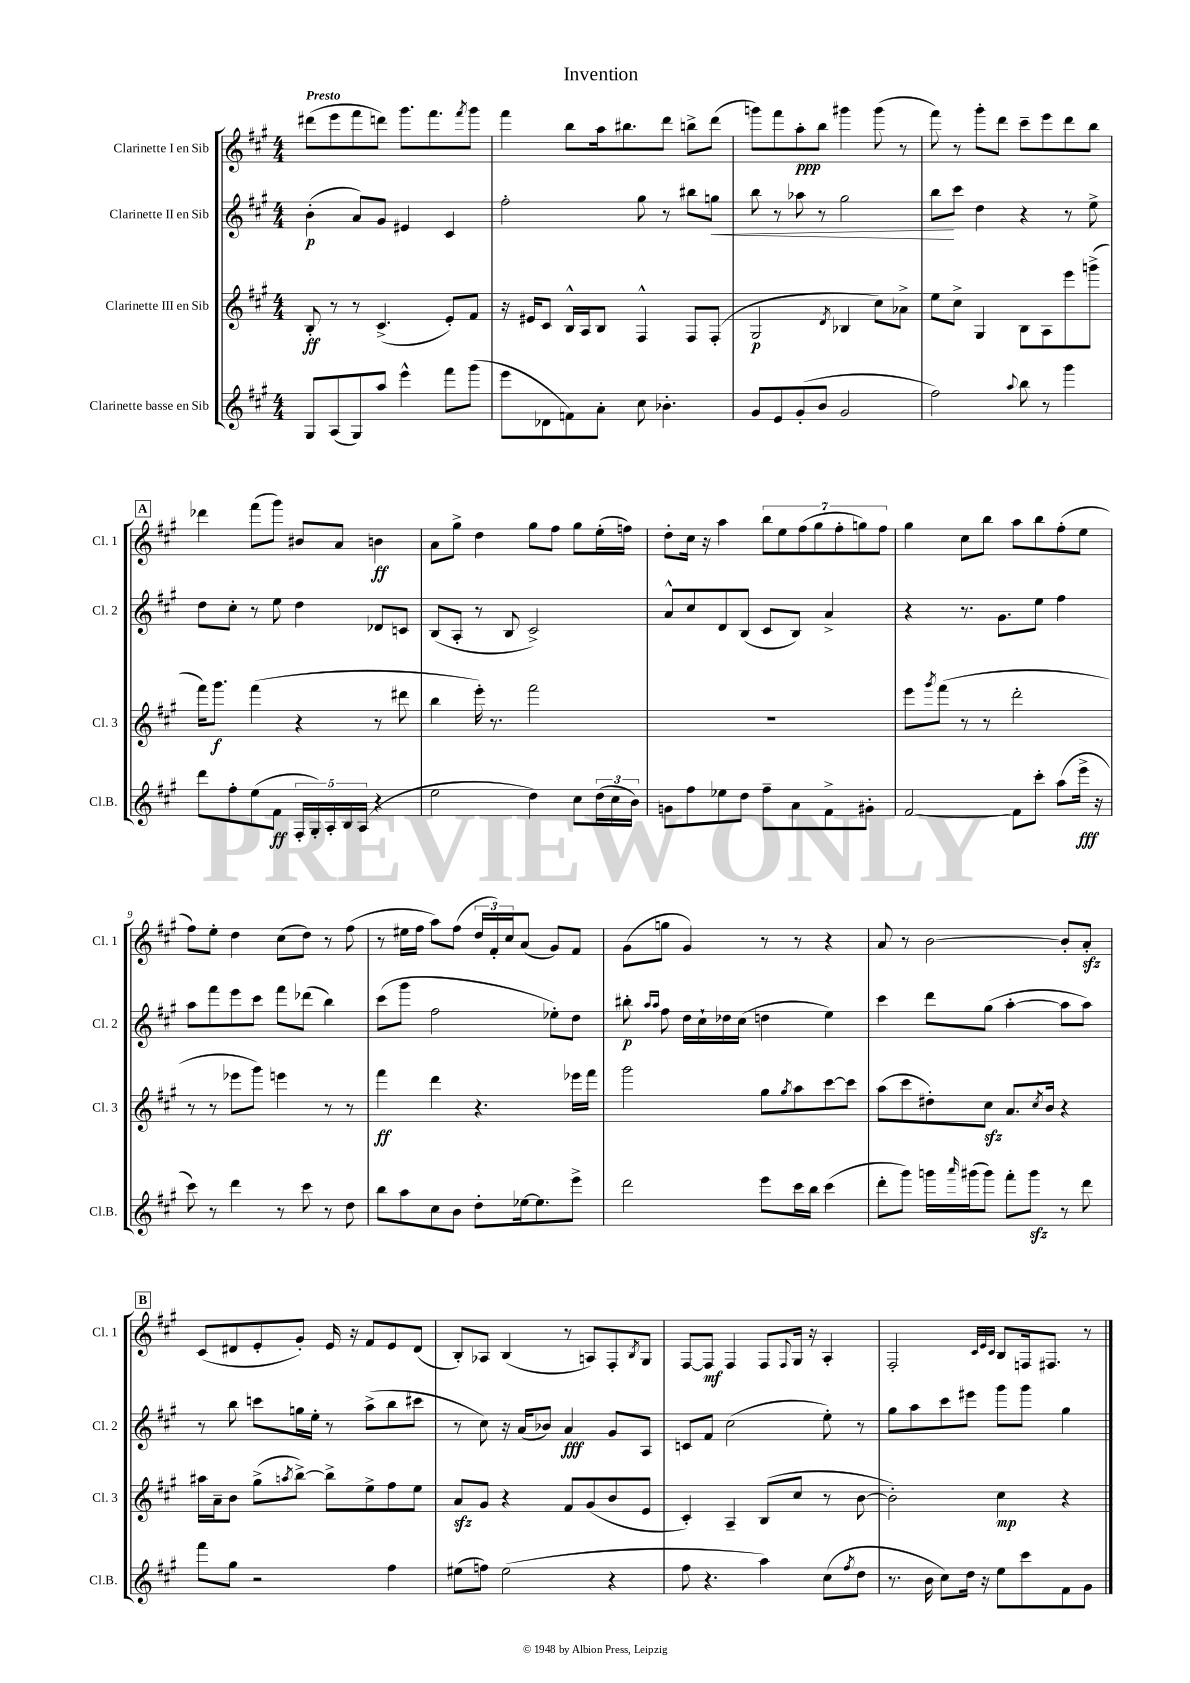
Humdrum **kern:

**kern	**kern	**kern	**kern
*staff4	*staff3	*staff2	*staff1
*clefG2	*clefG2	*clefG2	*clefG2
*k[f#c#g#]	*k[f#c#g#]	*k[f#c#g#]	*k[f#c#g#]
*M4/4	*M4/4	*M4/4	*M4/4
8G#/L	8B'/	(4b'\	(8ddd#\L
(8A/	8r	.	8eee\
8G#/)	8r	8a/L)	8fff#\
8aa/J	(4.c#^/	8g#/J	8ddd\J)
4eee^^\	.	4e#/	8.ggg#\L
.	.	.	8.fff#\
8fff#\L	8e'/L)	4c#/	.
.	.	.	8qfff#/
(8ggg#\J	8f#/J	.	8ggg#\J
=	=	=	=
8eee\L	16r	2ff#'\	4fff#\
.	16e#/LK	.	.
8d-\	8c#/J	.	.
8f\)	16B^^/LL	.	8bb\L
.	16A/J	.	.
8a'\J	8B/J	.	16aa\k
.	.	.	8.bb#\
8cc#\	4F#^^/	8gg#\	.
4.b-'\	.	8r	8ddd\J
.	8F#/L	8bb#\L	8bb^\L
.	(8F#'/J	8gg\J	(8ddd\J
=	=	=	=
8g#/L	2G#/	8bb\	8ggg\L)
8e/	.	8r	8fff#\
(8g#'/	.	8aa-\	8aa'\
8b/J	.	8r	8bb\J
.	8qd/	.	.
2g#/	4B-/	2gg#\	4ggg#\
.	8cc#\L)	.	(8ggg#\
.	8a-^\J	.	8r
=	=	=	=
2ff#\)	8ee\L	8bb\L	8fff#\)
.	8cc#^\J	8ccc#\J	8r
.	4G#/	4dd\	8ggg#'\L
.	.	.	8ddd\J
8qqaa/	.	.	.
8bb\	8B\L	4r	8ccc#~\L
8r	8A\	.	8eee\
4ggg#\	8eee\	8r	8ddd\
.	(8ggg^\J	8ee^\	8bb\J
=	=	=	=
8ddd\L	16fff#\LK)	8dd\L	4ddd-\
.	8.ggg#\J	.	.
8ff#'\	.	8cc#'\J	.
(8ee\	(4fff#\	8r	(8fff#\L
8f#\J	.	8ee\	8ggg#\J)
20F#'/LL	4r	4dd\	8b#/L
20G#'/)	.	.	.
20A'/	.	.	.
.	.	.	8a/J
20B/	.	.	.
(20A/JJ	.	.	.
4r	8r	8d-/L	4b\
.	8ddd#\	8c/J	.
=	=	=	=
2ee\	4bb\	(8B/L	8a\L
.	.	8A'/J	8gg#^\J
.	16eee'\)	8r	4dd\
.	8.r	.	.
.	.	8B/	.
4dd\)	2fff#\	2c#^/)	8gg#\L
.	.	.	8ff#\J
8cc#\L	.	.	8gg#\L
(24dd\L	.	.	(16ee'\L
24cc#\	.	.	.
.	.	.	16ff\JJ)
24b\JJ)	.	.	.
=	=	=	=
8g\L	1r	8a^^/L	8dd'\L
8ff#\	.	8cc#/	16cc#\Jk
.	.	.	16r
8ee-\	.	8d/	4aa\
8dd\J	.	(8B/J	.
8ff#~\L	.	8c#/L	14bb\L
.	.	.	14ee\
8a\	.	8B/J)	.
.	.	.	(14ff#\
.	.	.	14gg#\
8f#^\	.	4a^/	.
.	.	.	14ff#'\
.	.	.	14gg\)
8g#'\J	.	.	.
.	.	.	14ff#\J
=	=	=	=
[2f#/	8eee\L	4r	4gg#\
.	8qggg#/	.	.
.	(8fff#\J	.	.
.	8r	8.r	8cc#\L
.	8r	.	8bb\J
.	.	8.g#\L	.
8f#\]L	2ddd'\	.	8aa\L
8ccc#'\J	.	8ee\J	8bb\
(8aa\L	.	4ff#\	(8ff#'\
16eee^\Jk	.	.	8ee\J
16r	.	.	.
=	=	=	=
8ccc#\)	8r	8aa\L	8ff#\L)
8r	8r	8fff#\	8ee'\J
4ddd\	8eee-\L	8eee\	4dd\
.	8ggg#\J)	8ccc#\J	.
8r	4eee\	8fff#\L	(8cc#\L
8ccc#\	.	(8ddd-\J	8dd\J)
8r	8r	4bb\)	8r
8dd\	8r	.	(8ff#\
=	=	=	=
8bb\L	4fff#\	(8ccc#\L	8r
8aa\	.	8ggg#\J	16ee#\LL
.	.	.	16ff#\JJ
8cc#\	4ddd\	2ff#\	8aa\L)
8b\J	.	.	(8ff#\J
8dd'\L	4.r	.	24dd/LL
.	.	.	24f#'/)
.	.	.	24cc#/J
[16ee-\k	.	.	(8a/J
8.ee-\]	.	.	.
.	.	8ee-'\L)	8g#/L)
8eee^\J	16eee-\LL	8dd\J	8f#/J
.	16fff#\JJ	.	.
=	=	=	=
2ddd\	2ggg#\	8bb#'\	(8g#\L
.	.	16qqaa/LL	.
.	.	16qqaa/JJ	.
.	.	8ff#\	8gg\J
.	.	16dd\LL	4g#/)
.	.	16cc#`\	.
.	.	16dd-\	.
.	.	(16cc#\JJ	.
8eee\L	8gg#\L	4dd\	8r
.	8qgg#/	.	.
16ccc#\L	8aa\	.	8r
16bb\JJ	.	.	.
(4ccc#\	[8ccc#\	4ee\)	4r
.	8ccc#\]J	.	.
=	=	=	=
8ddd'\L	(8aa\L	4ccc#\	8a/
8ggg#\J)	8ccc#\	.	8r
16ggg\LL	8dd#'\)	8ddd\L	[2b\
16qqaaa/	.	.	.
(16ggg#\J	.	.	.
8ggg#\J)	8cc#\J	(8gg#\J	.
8fff#'\L	8.a/L	[4aa'\	.
8ggg#\J	.	.	.
.	8qcc#/	.	.
.	16b/Jk	.	.
8r	4r	8aa\]L	8b'/]L
8ddd\	.	8aa\J)	8a'/J
=	=	=	=
8fff#\L	16aa#\LL	8r	(8c#/L
.	16a~\J	.	.
8gg#\J	8b\J	8bb\	8d#/
2r	(8gg#^\L	8ccc\L	8e'/
.	8qaa/	.	.
.	[8bb^\J)	16gg\L	8g#'/J)
.	.	16ee'\JJ	.
.	8bb^\]L	8r	16e/
.	.	.	16r
.	8ee^\	(8aa^\L	8f#/L
4ff#\	8ff#\	8bb\	8e/
.	8ee\J	8ccc#\J	(8d#/J
=	=	=	=
(8ee#\L	8a/L	8r	8B'/L)
8ff\J)	8g#/J	8cc#\)	8A-/J
(2ee#\	4r	16r	(4B/
.	.	(16a/LK	.
.	.	8b-/J)	.
.	8f#/L	4a/	8r
.	(8g#/	.	8A/L)
4r	8b/	8g#/L	8F#'/
.	.	.	8qB/
.	8e/J	8A/J	8G#/J
=	=	=	=
8ff#\	4c#'/)	8c/L	[8F#/L
4.r	.	8f#/J	8F#/]J
.	4A~/	(2cc#\	4F#/
4aa\)	(8B/L	.	8F#/L
.	.	.	8qqF#/
.	8cc#/J	.	16G#/Jk
.	.	.	16r
(8cc#\L	8r	8ee'\)	4A'/
8qff#/	.	.	.
8dd\J	[8b\	8r	.
=	=	=	=
8.r	2b'\])	8gg#\L	2F#'/
.	.	8aa\	.
16b\	.	.	.
8cc#\L)	.	8ccc#\	.
16dd\Jk	.	8eee#\J	.
16r	.	.	.
.	.	.	32qqc#/LLL
.	.	.	32qqe/
.	.	.	32qqc#/JJJ
8ee\L	4cc#\	8ggg#\L	8B/L
8ccc#\	.	8ggg#\J	16F/k
.	.	.	8.F#/J
8f#\	4r	4gg#\	.
8g#\J	.	.	8r
==	==	==	==
*-	*-	*-	*-
